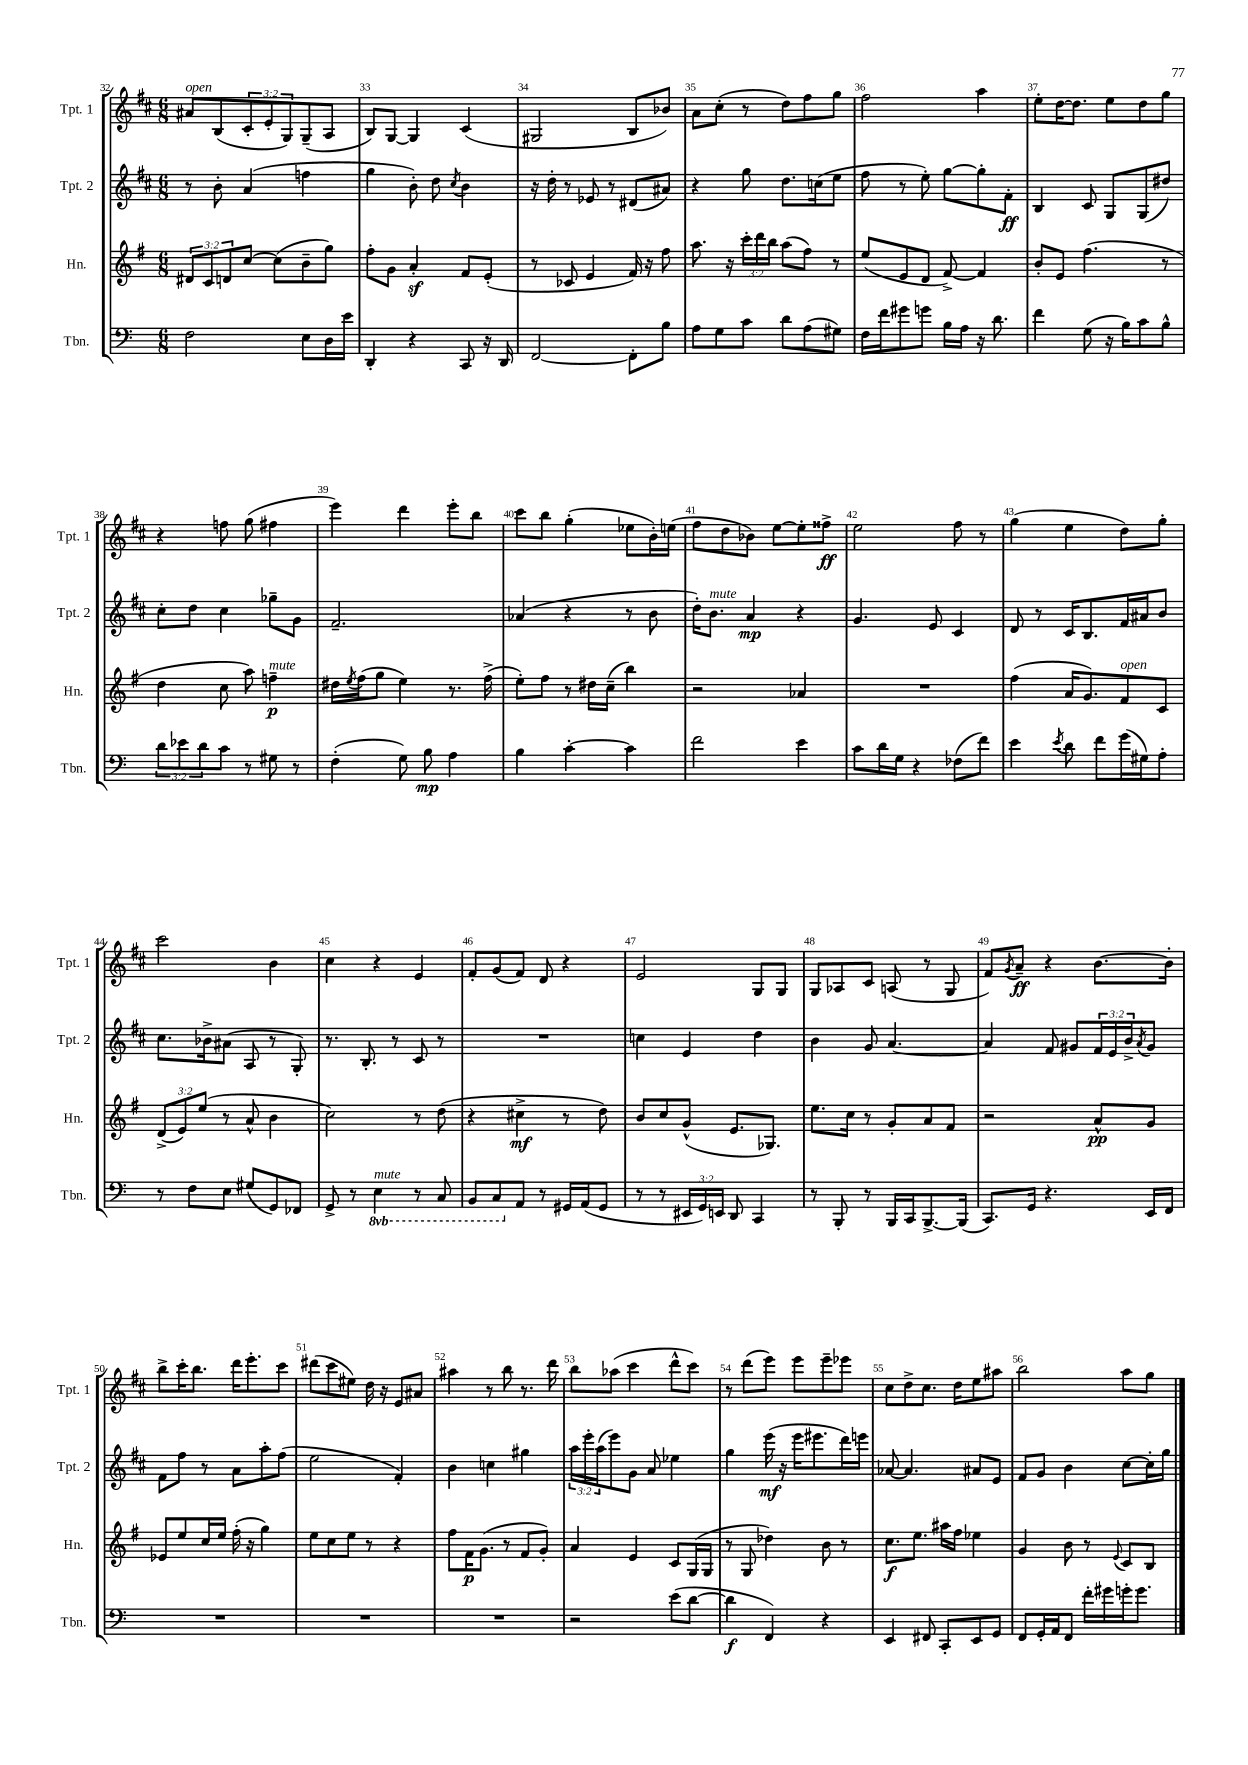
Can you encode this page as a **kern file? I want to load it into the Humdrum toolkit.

**kern	**kern	**kern	**kern
*staff4	*staff3	*staff2	*staff1
*clefF4	*clefG2	*clefG2	*clefG2
*k[]	*k[f#]	*k[f#c#]	*k[f#c#]
*M6/8	*M6/8	*M6/8	*M6/8
2F	12d#	8r	8a#
.	12c	.	.
.	.	8b'	(8B
.	12d	.	.
.	[8cc	(4a	12c#'
.	.	.	12e'
.	(8cc]	.	.
.	.	.	12G)
8E	8b~	4ff	(8G~
16D	8gg)	.	8A
16e	.	.	.
=	=	=	=
4DD'	8ff#'	4gg	8B)
.	8g	.	[8G
4r	4a'	8b')	4G]
.	.	8dd	.
.	.	8qcc#	.
8CC	8f#	4b	(4c#
16r	(8e'	.	.
16DD	.	.	.
=	=	=	=
[2FF	8r	16r	2G#
.	.	16dd'	.
.	8c-	8r	.
.	4e	8e-	.
.	.	8r	.
8FF']	16f#)	(8d#	8B
.	16r	.	.
8B	8ff#	8a#)	8b-)
=	=	=	=
8A	8.aa	4r	8a
8G	.	.	(8cc#'
.	16r	.	.
8c	24ccc'	8gg	8r
.	24ddd	.	.
.	24bb	.	.
8d	(8aa	8.dd	8dd)
(8A	8ff#)	.	8ff#
.	.	(16cc	.
8G#)	8r	8ee	8gg
=	=	=	=
16F	(8ee	8ff#	2ff#
16f	.	.	.
8g#	8e	8r	.
8g	8d	8ee')	.
16B	[8f#^)	[8gg	.
16A	.	.	.
16r	4f#]	8gg']	4aa
8.d	.	.	.
.	.	8f#'	.
=	=	=	=
4f	8b'	4B	8ee'
.	8e	.	[16dd
.	.	.	8.dd]
(8G	(4.ff#	8c#	.
16r	.	8G	8ee
16B)	.	.	.
8c	.	(8G	8dd
8B^^	8r	8dd#)	8gg
=	=	=	=
12d	4dd	8cc#'	4r
12e-	.	.	.
.	.	8dd	.
12d	.	.	.
8c	8cc	4cc#	8ff
8r	8aa)	.	(8gg
8G#	4ff~	8gg-~	4ff#
8r	.	8g	.
=	=	=	=
(4F'	16dd#	2.f#~	4eee)
.	8qee	.	.
.	(16ff#	.	.
.	8gg	.	.
8G)	4ee)	.	4ddd
8B	.	.	.
4A	8.r	.	8eee'
.	.	.	8bb
.	(16ff#^	.	.
=	=	=	=
4B	8ee')	(4a-	8ccc#
.	8ff#	.	8bb
[4c'	8r	4r	(4gg'
.	16dd#	.	.
.	(16cc~	.	.
4c]	4bb)	8r	8ee-
.	.	8b	16b')
.	.	.	(16ee
=	=	=	=
2f	2r	16dd')	8ff#
.	.	8.b	.
.	.	.	8dd
.	.	4a	8b-)
.	.	.	[8ee
4e	4a-	4r	8ee']
.	.	.	8ff##^
=	=	=	=
8c	2.r	4.g	2ee
16d	.	.	.
16G	.	.	.
4r	.	.	.
.	.	8e	.
(8F-	.	4c#	8ff#
8f)	.	.	8r
=	=	=	=
4e	(4ff#	8d	(4gg
.	.	8r	.
8qe	.	.	.
8d	16a	16c#	4ee
.	8.g)	8.B	.
8f	.	.	.
(16g	8f#	16f#	8dd)
16G#)	.	16a#	.
8A'	8c	8b	8gg'
=	=	=	=
8r	(12d^	8.cc#	2ccc#
.	12e)	.	.
8F	.	.	.
.	(12ee	.	.
.	.	16b-^	.
8E	8r	(8a#	.
(8G#	8a^^	8A	.
8GG)	4b	8r	4b
8FF-	.	8G')	.
=	=	=	=
8GG^	2cc)	8.r	4cc#
8r	.	.	.
.	.	8.B'	.
4EE	.	.	4r
.	.	8r	.
8r	8r	8c#	4e
8CC	(8dd	8r	.
=	=	=	=
8BBB	4r	2.r	8f#'
8CC	.	.	(8g
8AA	4cc#^	.	8f#)
8r	.	.	8d
16GG#	8r	.	4r
(16AA	.	.	.
8GG#	8dd)	.	.
=	=	=	=
8r	8b	4cc	2e
8r	8cc	.	.
24EE#	(8g^^	4e	.
24GG)	.	.	.
24EE	.	.	.
8DD	8.e	.	.
4CC	.	4dd	8G
.	8.G-)	.	.
.	.	.	8G
=	=	=	=
8r	8.ee	4b	8G
8BBB'	.	.	8A-
.	16cc	.	.
8r	8r	8g	8c#
16BBB	8g'	[4.a	(8A
16CC	.	.	.
[8.BBB^	8a	.	8r
.	8f#	.	8G
(16BBB]	.	.	.
=	=	=	=
8.CC)	2r	4a]	8f#)
.	.	.	8qg
.	.	.	8a~
16GG	.	.	.
4.r	.	8f#	4r
.	.	8g#	.
.	8a^^	24f#	[8.b
.	.	24e	.
.	.	24b^	.
.	.	8qa	.
16EE	8g	8g#	.
16FF	.	.	16b']
=	=	=	=
2.r	8e-	8f#	8bb^
.	8ee	8ff#	16ccc#'
.	.	.	8.bb
.	16cc	8r	.
.	16ee	.	.
.	(16ff#'	8a	16ddd
.	16r	.	8.eee'
.	4gg)	8aa'	.
.	.	(8ff#	8ccc#
=	=	=	=
2.r	8ee	2ee	(8ddd#
.	8cc	.	8ccc#
.	8ee	.	8ee#)
.	8r	.	16dd
.	.	.	16r
.	4r	4f#')	8e
.	.	.	8a#
=	=	=	=
2.r	8ff#	4b	4aa#
.	16f#	.	.
.	(8.g	.	.
.	.	4cc	8r
.	8r	.	8bb
.	8f#	4gg#	8.r
.	8g')	.	.
.	.	.	16ddd
=	=	=	=
2r	4a	24aa	8bb
.	.	24eee'	.
.	.	(24aa	.
.	.	8eee)	(8aa-
.	4e	8g	4ccc#
.	.	8a	.
(8e	8c	4ee-	8ddd^^
[8d	(16G	.	8ccc#)
.	16G	.	.
=	=	=	=
4d]	8r	4gg	8r
.	8G	.	(8ddd
4FF)	4dd-)	(16eee	8eee)
.	.	16r	.
.	.	16eee	8eee
.	.	8.eee#	.
4r	8b	.	8eee~
.	8r	16ddd)	8eee-
.	.	16eee	.
=	=	=	=
4EE	8.cc	[8a-	8cc#
.	.	4.a-]	8dd^
.	8.ee	.	.
8FF#	.	.	8.cc#
8CC'	16aa#	.	.
.	16ff#	.	16dd
8EE	4ee-	8a#	8ee
8GG	.	8e	8aa#
=	=	=	=
8FF	4g	8f#	2bb
16GG'	.	8g	.
16AA	.	.	.
8FF	8b	4b	.
16f'	8r	.	.
16g#	.	.	.
.	8qqe	.	.
16g'	8c	[8cc#	8aa
8.g	.	.	.
.	8B	16cc#']	8gg
.	.	16gg	.
==	==	==	==
*-	*-	*-	*-
